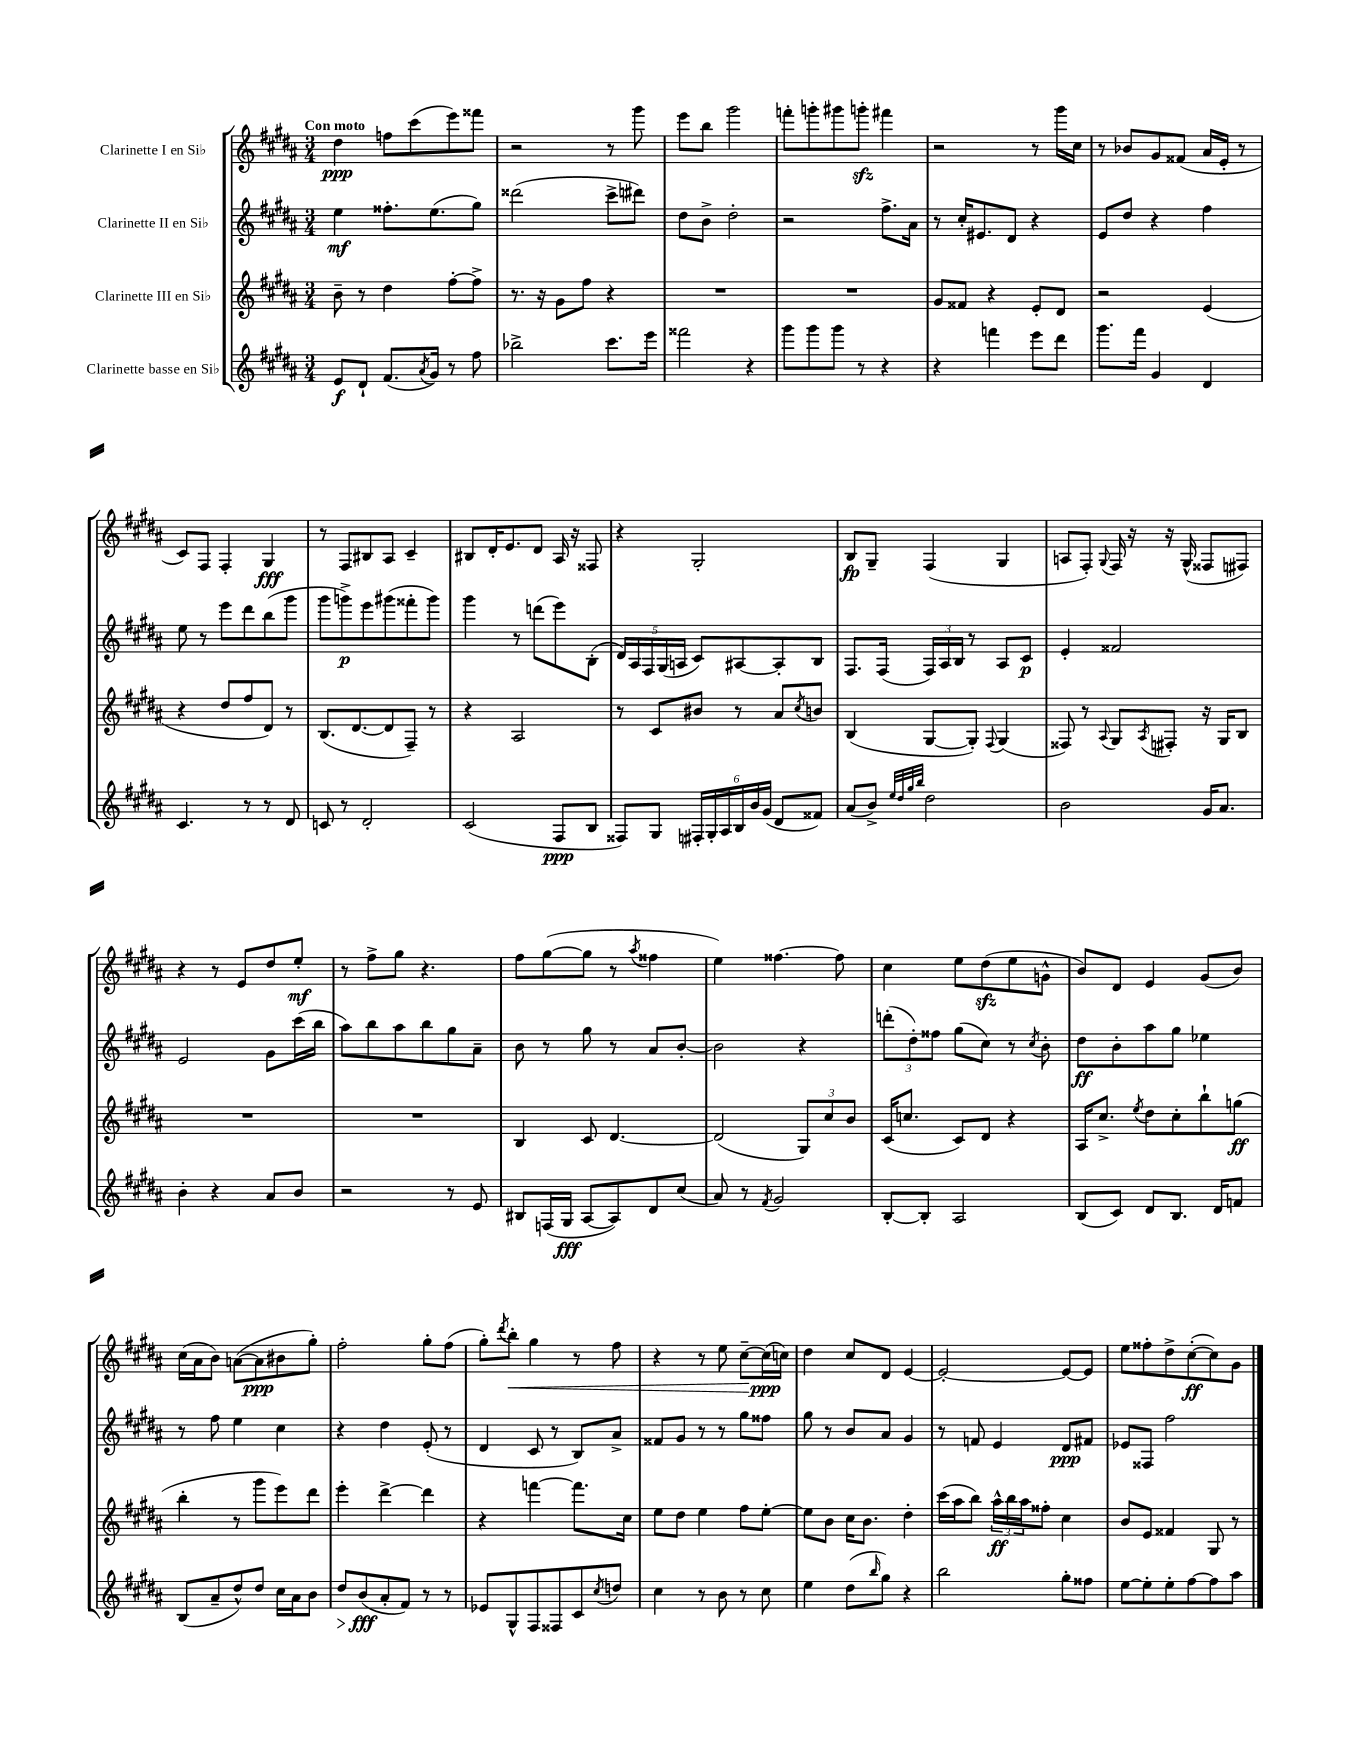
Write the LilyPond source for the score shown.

<<
\new StaffGroup <<
\new Staff = "s0" \with { instrumentName = "Clarinette I en Sib" } {
    \clef treble \key b \major \numericTimeSignature \time 3/4 \tempo "Con moto"
    dis''4\ppp f''8 cis'''8( e'''8) fisis'''8 |
    r2 r8 gis'''8 |
    e'''8 b''8 gis'''2 |
    f'''8-. g'''8-. gis'''8 g'''8-.\sfz fis'''4 |
    r2 r8 gis'''16 cis''16 |
    r8 bes'8 gis'8 fisis'8( ais'16 e'16-. r8 |
    cis'8) fis8 fis4-. gis4\fff |
    r8 fis8 bis8 ais8 cis'4-- |
    bis8 dis'16-. e'8. dis'8 ais16 r16 fisis8 |
    r4 gis2-. |
    b8\fp gis8-- fis4( gis4 |
    a8 fis8-.) \appoggiatura { gis8 } fis16 r16 r16 gis16-^( fisis8 fis8) |
    r4 r8 e'8 dis''8 e''8-.\mf |
    r8 fis''8-> gis''8 r4. |
    fis''8 gis''8~( gis''8 r8 \acciaccatura { ais''8 } fisis''4 |
    e''4) fisis''4.~ fisis''8 |
    cis''4 e''8 dis''8\sfz( e''8 g'8-^ |
    b'8) dis'8 e'4 gis'8( b'8) |
    cis''16( ais'16 b'8) a'8~( a'8\ppp bis'8 gis''8-.) |
    fis''2-. gis''8-. fis''8( |
    gis''8-.) \acciaccatura { dis'''8 } b''8-.\< gis''4 r8 fis''8 |
    r4 r8 e''8 cis''8~--\! cis''16\ppp( c''16) |
    dis''4 cis''8 dis'8 e'4~ |
    e'2~-. e'8~ e'8 |
    e''8 fisis''8-. dis''8-> cis''8~-.\ff( cis''8) gis'8 \bar "|." |
}
\new Staff = "s1" \with { instrumentName = "Clarinette II en Sib" } {
    \clef treble \key b \major \numericTimeSignature \time 3/4
    e''4\mf fisis''8.-. e''8.( gis''8) |
    disis'''2( cis'''8-> dis'''8) |
    dis''8 b'8-> dis''2-. |
    r2 fis''8.-> ais'16 |
    r8 cis''16-. eis'8. dis'8 r4 |
    e'8 dis''8 r4 fis''4 |
    e''8 r8 e'''8 dis'''8 b''8( gis'''8 |
    gis'''8 g'''8->\p) e'''8 gis'''8( fisis'''8-. gis'''8) |
    gis'''4 r8 d'''8( e'''8) b8-.( |
    \tuplet 5/4 { dis'16) ais16 fis16 gis16( a16 } cis'8) ais8~ ais8-. b8 |
    fis8. fis16( \tuplet 3/2 { fis16) ais16 b16 } r8 ais8 cis'8\p |
    e'4-. fisis'2 |
    e'2 gis'8 cis'''16( b''16 |
    ais''8) b''8 ais''8 b''8 gis''8 ais'8-- |
    b'8 r8 gis''8 r8 ais'8 b'8~-. |
    b'2 r4 |
    \tuplet 3/2 { d'''8-.( dis''8-.) fisis''8 } gis''8( cis''8) r8 \acciaccatura { cis''8 } b'8-. |
    dis''8\ff b'8-. ais''8 gis''8 ees''4 |
    r8 fis''8 e''4 cis''4 |
    r4 dis''4 e'8-.( r8 |
    dis'4 cis'8 r8 b8) ais'8-> |
    fisis'8 gis'8 r8 r8 gis''8 fisis''8 |
    gis''8 r8 b'8 ais'8 gis'4 |
    r8 f'8 e'4 dis'8\ppp fis'8 |
    ees'8 fisis8 fis''2 \bar "|." |
}
\new Staff = "s2" \with { instrumentName = "Clarinette III en Sib" } {
    \clef treble \key b \major \numericTimeSignature \time 3/4
    b'8-- r8 dis''4 fis''8~-. fis''8-> |
    r8. r16 gis'8 fis''8 r4 |
    R2. |
    R2. |
    gis'8 fisis'8 r4 e'8-. dis'8 |
    r2 e'4( |
    r4 dis''8 fis''8 dis'8) r8 |
    b8.( dis'8.~ dis'8 fis8--) r8 |
    r4 ais2 |
    r8 cis'8 bis'8 r8 ais'8 \acciaccatura { cis''8 } b'8 |
    b4( gis8~ gis8-.) \appoggiatura { fis8 } gis4( |
    fisis8) r8 \appoggiatura { ais8 } gis8 \acciaccatura { ais8 } fis8-. r16 gis16 b8 |
    R2. |
    R2. |
    b4 cis'8 dis'4.~ |
    dis'2( \tuplet 3/2 { gis8) cis''8 b'8 } |
    cis'16( c''8. cis'8) dis'8 r4 |
    ais16 cis''8.-> \acciaccatura { e''8 } dis''8 cis''8-. b''8-! g''8\ff( |
    b''4-. r8 gis'''8 e'''8) dis'''8 |
    e'''4-. dis'''4~-> dis'''4 |
    r4 f'''4~ f'''8. cis''16 |
    e''8 dis''8 e''4 fis''8 e''8~-. |
    e''8 b'8 cis''16 b'8. dis''4-. |
    cis'''16( ais''16 b''8) \tuplet 3/2 { ais''16-^\ff b''16 ais''16 } fisis''8-. cis''4 |
    b'8 e'8 fisis'4 gis8 r8 \bar "|." |
}
\new Staff = "s3" \with { instrumentName = "Clarinette basse en Sib" } {
    \clef treble \key b \major \numericTimeSignature \time 3/4
    e'8\f dis'8-! fis'8.( \acciaccatura { ais'8 } gis'16) r8 fis''8 |
    bes''2-> cis'''8. e'''16 |
    fisis'''2 r4 |
    gis'''8 gis'''8 gis'''8 r8 r4 |
    r4 f'''4 e'''8 dis'''8 |
    gis'''8. fis'''16 gis'4 dis'4 |
    cis'4. r8 r8 dis'8 |
    c'8 r8 dis'2-. |
    cis'2( fis8\ppp b8 |
    fisis8) gis8 \tuplet 6/4 { fis16-. gis16-. ais16 b16 b'16 gis'16( } dis'8 fisis'8) |
    ais'8( b'8->) \grace { e''32 dis''32 gis''32 b''32 } dis''2 |
    b'2 gis'16 ais'8. |
    b'4-. r4 ais'8 b'8 |
    r2 r8 e'8 |
    bis8 f16( gis16\fff ais8~ ais8) dis'8 cis''8( |
    ais'8) r8 \acciaccatura { fis'8 } gis'2 |
    b8~-. b8-. ais2 |
    b8( cis'8) dis'8 b8. dis'16 f'8 |
    b8( ais'8-- dis''8-^) dis''8 cis''16 ais'16 b'8 |
    dis''8\> b'8\fff\!( ais'8-. fis'8) r8 r8 |
    ees'8 gis8-^ fis8 fisis8 cis'8 \acciaccatura { cis''8 } d''8 |
    cis''4 r8 b'8 r8 cis''8 |
    e''4 dis''8( \grace { b''16 } gis''8) r4 |
    b''2 gis''8-. fisis''8 |
    e''8~ e''8-. e''8-. fis''8~ fis''8 ais''8 \bar "|." |
}
>>
>>
\layout { \context { \Score \remove "Bar_number_engraver" } }
